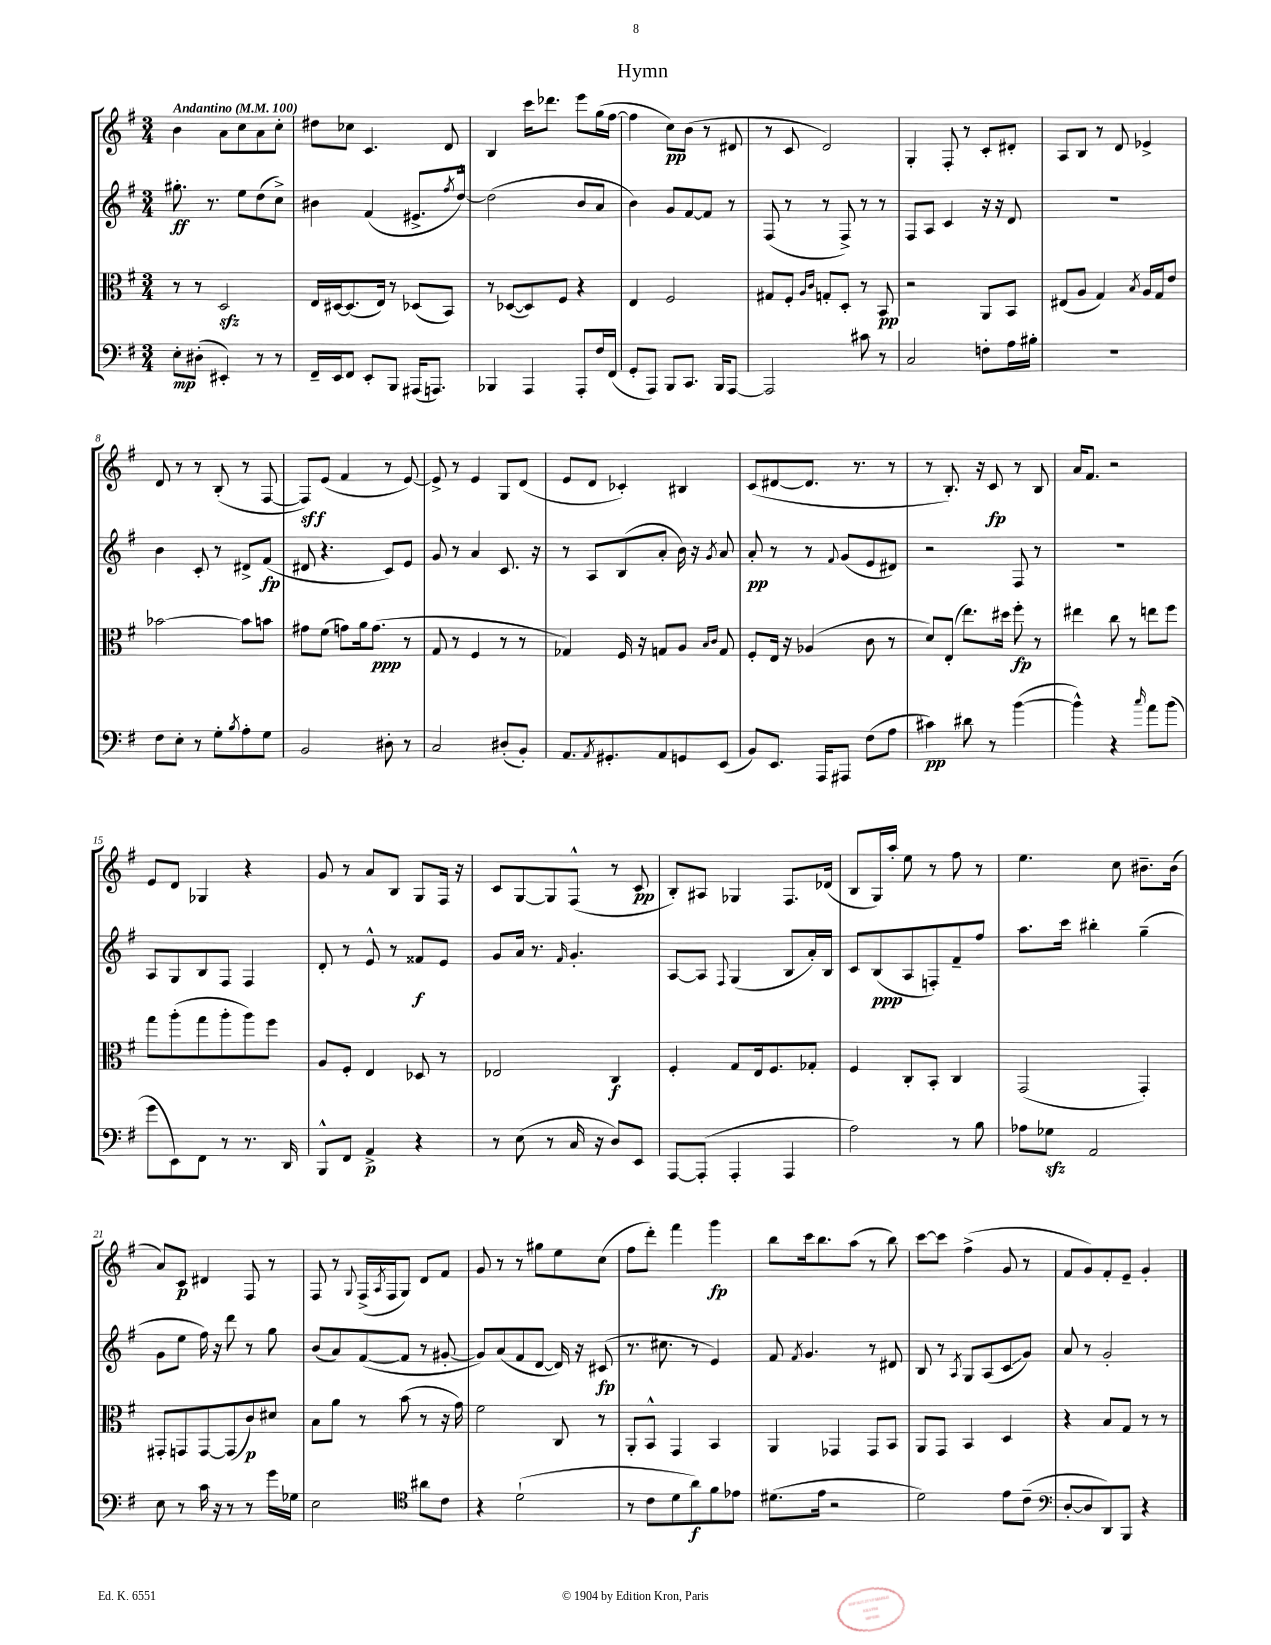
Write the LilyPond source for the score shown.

\header { title = "Hymn" }
<<
\new StaffGroup <<
\new Staff = "s0" {
    \clef treble \key g \major \numericTimeSignature \time 3/4 \tempo "Andantino" 4 = 100
    b'4 a'8 c''8 a'8 c''8-. |
    dis''8 ces''8 c'4. d'8 |
    b4 c'''16 des'''8. e'''8 g''16( fis''16~ |
    fis''4 c''8\pp) b'8( r8 dis'8 |
    r8 c'8 d'2) |
    g4-. fis8-. r8 c'8-. dis'8-. |
    a8 b8 r8 d'8 ees'4-> |
    d'8 r8 r8 b8-.( r8 fis8~ |
    fis8\sff) e'8( fis'4 r8 e'8~) |
    e'8-> r8 e'4 g8 d'8( |
    e'8 d'8 ces'4-.) bis4 |
    c'8( dis'8~ dis'8. r8. r8 |
    r8 b8.-.) r16 c'8\fp r8 b8 |
    a'16 fis'8. r2 |
    e'8 d'8 ges4 r4 |
    g'8 r8 a'8 b8 g8 fis16 r16 |
    c'8 g8~ g8 fis8-^( r8 c'8\pp |
    b8-.) ais8 ges4 fis8. des'16( |
    b8 g16) a''16-. e''8 r8 fis''8 r8 |
    e''4. c''8 bis'8.-- bis'16( |
    a'8) c'8\p dis'4 fis8 r8 |
    fis8 r8 \appoggiatura { g8 } fis16->( \acciaccatura { a8 } fis16 g8) d'8 fis'8 |
    g'8 r8 r8 gis''8 e''8 c''8( |
    fis''8 d'''8-.) fis'''4 g'''4\fp |
    b''8 c'''16 b''8. a''8( r8 b''8) |
    c'''8~ c'''8 fis''4->( g'8 r8 |
    fis'8 g'8) fis'8-. e'8-- g'4-. \bar "|." |
}
\new Staff = "s1" {
    \clef treble \key g \major \numericTimeSignature \time 3/4
    gis''8.-.\ff r8. e''8 d''8( c''8->) |
    bis'4 fis'4( eis'8.-> \acciaccatura { fis''8 } d''16~-^) |
    d''2( b'8 a'8 |
    b'4) g'8 fis'8~ fis'8 r8 |
    fis8( r8 r8 fis8->) r8 r8 |
    fis8 a8 c'4 r16 r16 d'8 |
    R2. |
    b'4 c'8-. r8 dis'8-> fis'8\fp( |
    dis'8 r4. c'8) e'8 |
    g'8 r8 a'4 c'8. r16 |
    r8 a8 b8( a'8-. b'16) r16 \acciaccatura { g'8 } a'8 |
    a'8-.\pp r8 r8 \appoggiatura { fis'8 } g'8( e'8 dis'8) |
    r2 fis8 r8 |
    R2. |
    a8 g8 b8 fis8 fis4 |
    d'8-. r8 e'8-^ r8 fisis'8\f e'8 |
    g'8 a'16 r8. \grace { fis'16 } g'4.-. |
    a8~ a8 \appoggiatura { fis8 } g4( b8 a'16-.) b16 |
    c'8 b8\ppp( a8 f8-.) fis'8-- fis''8 |
    a''8. c'''16 bis''4-. g''4--( |
    g'8 e''8 fis''16) r16 d'''8 r8 g''8 |
    b'8( a'8) fis'8~( fis'8 r8 gis'8~-. |
    gis'8) a'8( fis'8 d'8~ d'16) r16 cis'8\fp( |
    r8. cis''8. r8 e'4) |
    fis'8 \acciaccatura { fis'8 } g'4. r8 dis'8 |
    b8 r8 \acciaccatura { a8 } g8 a8( c'8\glissando g'8) |
    a'8 r8 g'2-. \bar "|." |
}
\new Staff = "s2" {
    \clef alto \key g \major \numericTimeSignature \time 3/4
    r8 r8 d2\sfz |
    e16 dis16~ dis8.( e16) r8 des8( b,8) |
    r8 des8~( des8) fis8 r4 |
    e4 fis2 |
    gis8 fis8-. \grace { a16 c'16 } g8-. d8-. r8 b,8\pp |
    r2 a,8 b,8 |
    eis8( a8 g4) \acciaccatura { b8 } a16 g16 e'8 |
    bes'2~ bes'8 b'8 |
    gis'8 fis'8( g'8) a'16 g'8.\ppp( r8 |
    g8 r8 fis4 r8 r8 |
    ges4) fis16 r16 g8 a8 \grace { b16 c'16 } g8 |
    fis8-. e16 r16 aes4( c'8 r8 |
    d'8) e8-.( e''8.) dis''16 fis''8-.\fp r8 |
    eis''4 c''8 r8 e''8 fis''8 |
    g''8 a''8-.( g''8 a''8-. a''8) fis''8 |
    a8 fis8-. e4 des8 r8 |
    ees2 c4\f |
    fis4-. g8 e16 fis8. ges8-. |
    fis4 c8-. b,8-. c4 |
    g,2( g,4-.) |
    gis,8-. g,8 g,8~ g,8( c'8\p) dis'8 |
    b8 a'8 r8 b'8( r8 r16 g'16) |
    fis'2 c8 r8 |
    a,8-. b,8-^ g,4 b,4 |
    a,4 ges,4 ges,8 b,8 |
    a,8 g,8 b,4 d4 |
    r4 b8 g8 r8 r8 \bar "|." |
}
\new Staff = "s3" {
    \clef bass \key g \major \numericTimeSignature \time 3/4
    e8-.\mp dis8-.( eis,4-.) r8 r8 |
    fis,16-- e,16 fis,8 e,8-. b,,8 ais,,16( a,,8.) |
    bes,,4 a,,4 a,,8-. fis16 fis,16( |
    g,8-. a,,8) b,,8 c,8. b,,16 a,,8~ |
    a,,2 cis'8 r8 |
    c2 f8-. a16 bis16-. |
    R2. |
    fis8 e8-. r8 g8-. \acciaccatura { b8 } a8-. g8 |
    b,2 dis8-. r8 |
    c2 dis8-.( b,8-.) |
    a,8. \acciaccatura { a,8 } gis,8.-. a,8 g,8 e,8( |
    b,8) e,8. a,,16 ais,,8 fis8( a8 |
    cis'4\pp) dis'8 r8 b'4~( |
    b'4-^) r4 \grace { c''16 } a'8 b'8( |
    g'8 e,8) fis,8 r8 r8. d,16 |
    b,,8-^ fis,8 a,4->\p r4 |
    r8 e8( r8 c16 r16 d8) e,8 |
    a,,8~ a,,8-.( a,,4-. a,,4 |
    a2) r8 b8 |
    aes8 ges8\sfz a,2 |
    e8 r8 c'16 r16 r8 r8 g'16 ges16 |
    e2 \clef tenor ais'8 c'8 |
    r4 d'2-!( |
    r8 c'8 d'8 a'8\f) fis'8 ees'8 |
    dis'8.( e'16 r2 |
    d'2) e'8 c'8--( |
    \clef bass d8~-. d8 d,8) b,,8 r4 \bar "|." |
}
>>
>>
